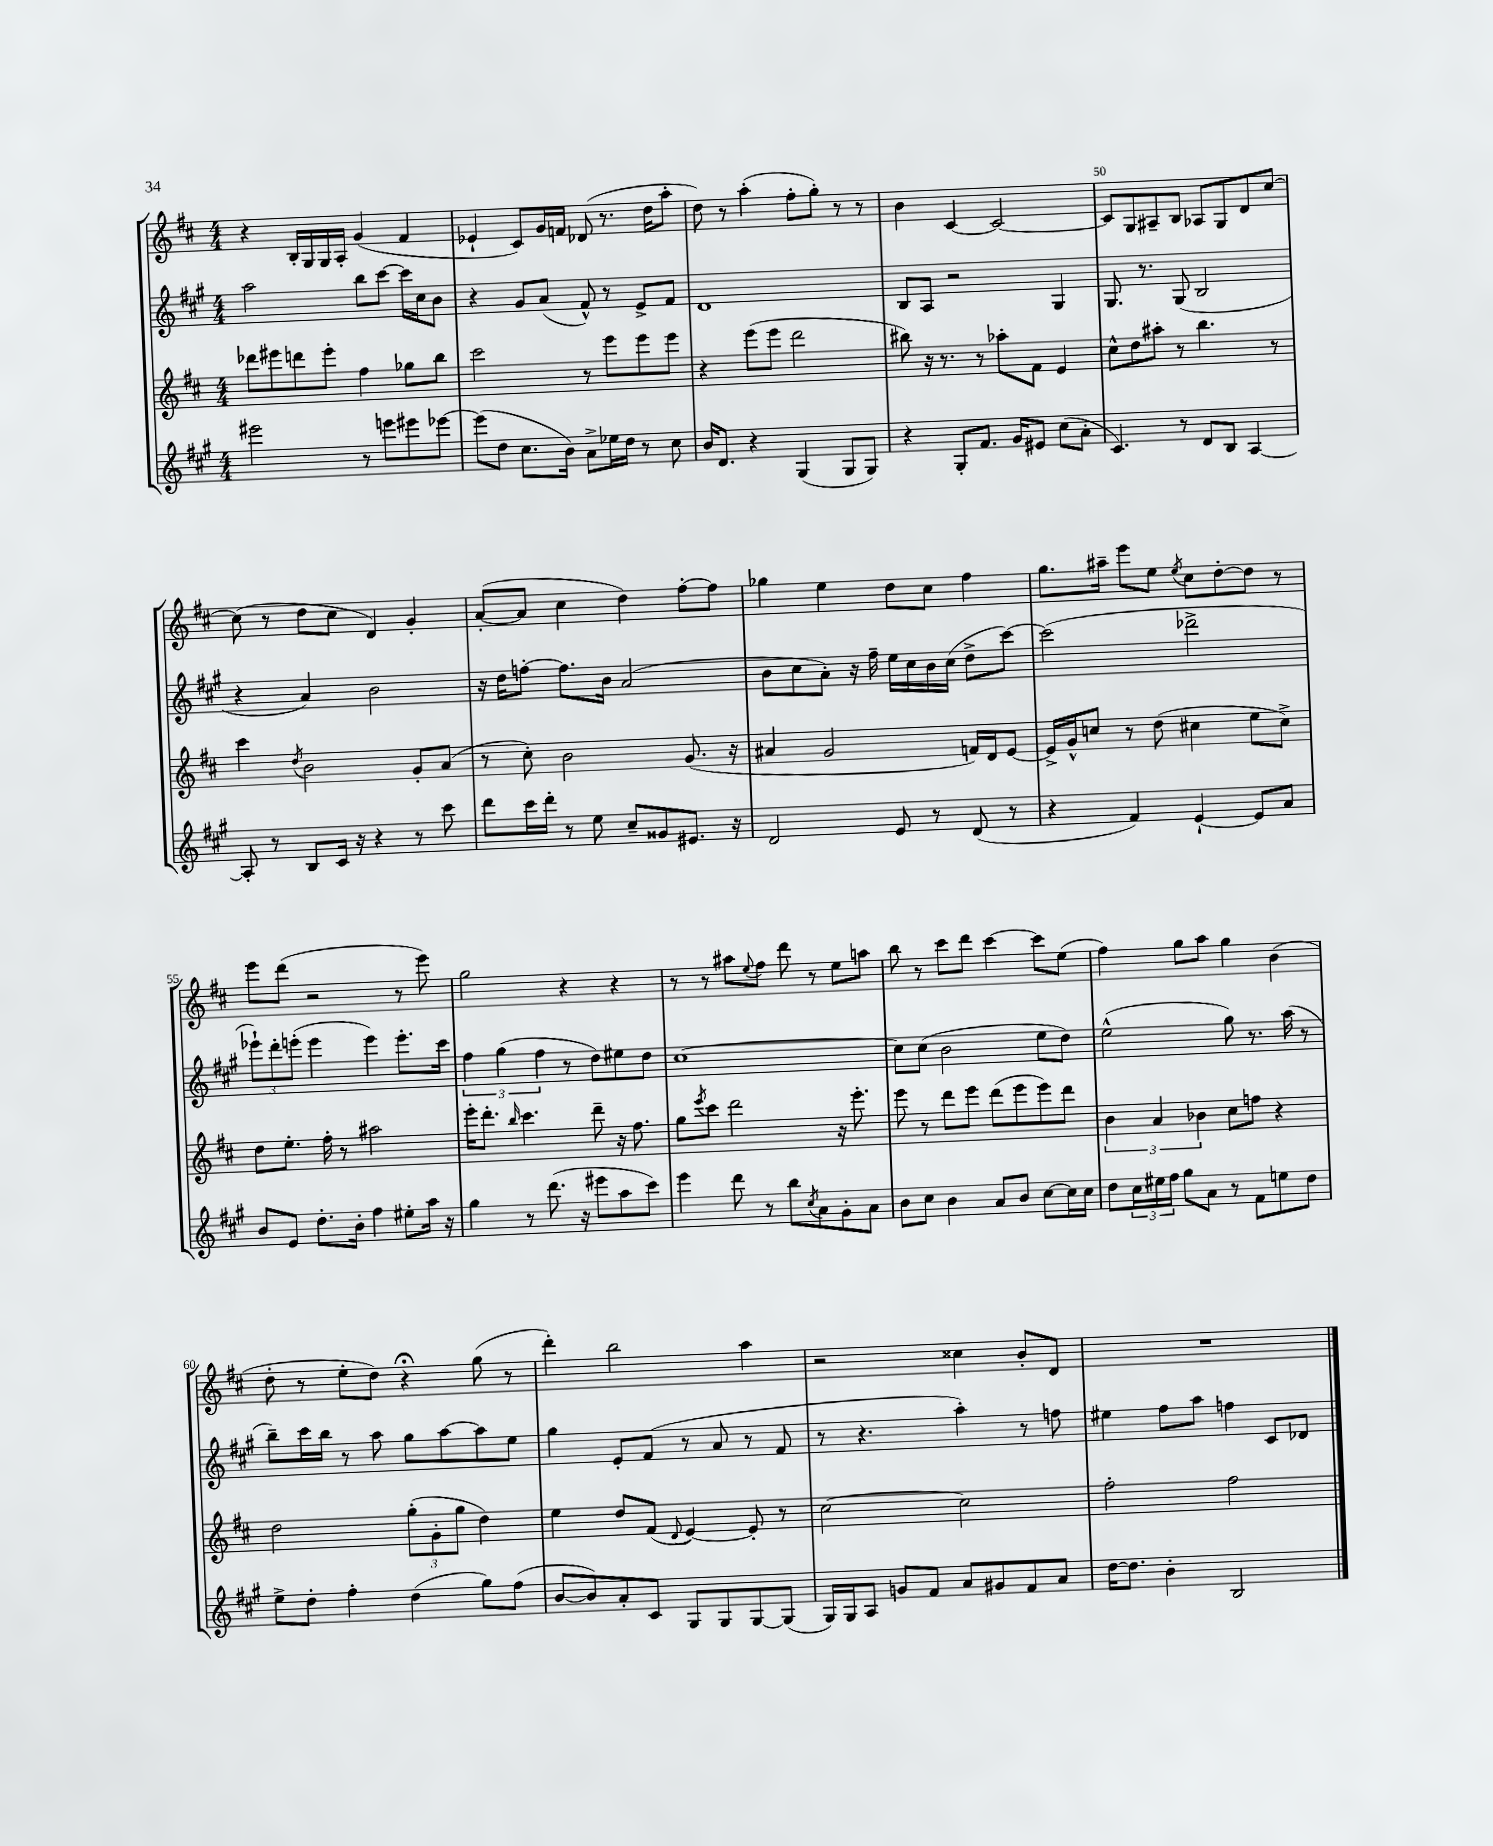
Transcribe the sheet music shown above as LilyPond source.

<<
\new StaffGroup <<
\new Staff = "s0" {
    \clef treble \key d \major \numericTimeSignature \time 4/4
    r4 b16-. g16 g16 a16-. g'4( fis'4 |
    ees'4-! cis'8) g'16 f'16 des'8( r8. d''16 a''8-. |
    d''8) r8 a''4-.( fis''8-. g''8-.) r8 r8 |
    b'4 cis'4~ cis'2~ |
    cis'8 g8 ais8-- b8 aes8 g8 d'8 cis''8~ |
    cis''8( r8 d''8 cis''8 d'4) g'4-. |
    a'8~-.( a'8 cis''4 d''4) fis''8~-. fis''8 |
    ges''4 e''4 d''8 cis''8 fis''4 |
    g''8. ais''16-- e'''8 e''8 \acciaccatura { e''8 } cis''8 d''8~-. d''8 r8 |
    e'''8 d'''8( r2 r8 e'''8) |
    g''2 r4 r4 |
    r8 r8 ais''8 \appoggiatura { e''8 } fis''8 d'''8 r8 e''8 a''8 |
    b''8 r8 cis'''8 d'''8 cis'''4~ cis'''8 e''8( |
    fis''4) g''8 a''8 g''4 b'4( |
    d''8-. r8 e''8-. d''8) r4\fermata g''8( r8 |
    d'''4-.) b''2 a''4 |
    r2 cisis''4 b'8-. d'8 |
    R1 \bar "|." |
}
\new Staff = "s1" {
    \clef treble \key a \major \numericTimeSignature \time 4/4
    a''2 b''8 cis'''8~ cis'''16 cis''16 b'8 |
    r4 gis'8 a'8( fis'8-^) r8 e'8-> fis'8 |
    d'1 |
    b8 a8 r2 gis4 |
    gis8. r8. gis8( b2 |
    r4 a'4) b'2 |
    r16 d''16 f''8~-. f''8. b'16 a'2( |
    b'8 cis''8 a'8-.) r16 fis''16-- e''16 cis''16 b'16 cis''16( d''8-> cis'''8~) |
    cis'''2( des'''2-> |
    \tuplet 3/2 { ees'''8-!) d'''8-. e'''8-.( } e'''4 e'''4) e'''8.-. cis'''16 |
    \tuplet 3/2 { fis''4 gis''4( fis''4 } r8 d''8) eis''8 d''8 |
    cis''1~ |
    cis''8 cis''8( b'2 e''8 d''8) |
    e''2-^( gis''8) r8. a''16( r8 |
    b''8--) cis'''16 b''16 r8 a''8 gis''8 a''8~ a''8 e''8 |
    gis''4 e'8-. fis'8( r8 a'8 r8 fis'8 |
    r8 r4. a''4-.) r8 f''8 |
    eis''4 fis''8 a''8 f''4 cis'8 des'8 \bar "|." |
}
\new Staff = "s2" {
    \clef treble \key d \major \numericTimeSignature \time 4/4
    des'''8 eis'''8 d'''8 eis'''8-. fis''4 ges''8 b''8 |
    cis'''2 r8 e'''8 e'''8 e'''8 |
    r4 e'''8( e'''8 d'''2 |
    bis''8) r16 r8. r8 aes''8-. fis'8 e'4 |
    cis''8-^ d''8 ais''8-. r8 b''4. r8 |
    cis'''4 \acciaccatura { d''8 } b'2 g'8-. a'8( |
    r8 cis''8-.) b'2 g'8.( r16 |
    ais'4 g'2 f'16) d'16 e'8~ |
    e'16-> g'16-^ c''8 r8 d''8( cis''4 e''8 cis''8->) |
    d''8 e''8.-. fis''16-. r8 ais''2 |
    e'''16-. d'''8.-. \grace { b''16 } cis'''4. d'''8-- r16 fis''8. |
    g''8 \acciaccatura { e'''8 } cis'''8 d'''2 r16 e'''8.-. |
    e'''8 r8 d'''8 e'''8 d'''8( e'''8 e'''8) d'''8 |
    \tuplet 3/2 { b'4 a'4 bes'4 } cis''8 f''8 r4 |
    d''2 \tuplet 3/2 { g''8-.( g'8-. g''8 } d''4) |
    e''4 d''8 fis'8( \appoggiatura { d'8 } e'4~) e'8-. r8 |
    cis''2~ cis''2 |
    fis''2-. fis''2 \bar "|." |
}
\new Staff = "s3" {
    \clef treble \key a \major \numericTimeSignature \time 4/4
    eis'''2 r8 e'''8 eis'''8 ees'''8~ |
    ees'''8( d''8 cis''8. b'16) a'8-> ees''16 d''16 r8 cis''8 |
    b'16 d'8. r4 gis4( gis8 gis8) |
    r4 gis8-. fis'8. gis'16 eis'8 cis''8( a'8-. |
    cis'4.) r8 d'8 b8 a4~ |
    a8-. r8 b8 cis'16 r16 r4 r8 cis'''8 |
    d'''8 cis'''16 d'''16-. r8 e''8 cis''8-- gisis'8 eis'8. r16 |
    d'2 e'8 r8 d'8( r8 |
    r4 fis'4) e'4~-! e'8 a'8 |
    b'8 e'8 d''8.-. b'16-. fis''4 eis''8-. a''16 r16 |
    gis''4 r8 d'''8.( r16 eis'''8 a''8 cis'''8) |
    e'''4 d'''8 r8 b''8 \acciaccatura { cis''8 } a'8 gis'8-. a'8 |
    b'8 cis''8 b'4 a'8 b'8 cis''8~ cis''16 cis''16 |
    d''8 \tuplet 3/2 { cis''16 eis''16 fis''16 } gis''8 a'8 r8 fis'8 e''8 d''8 |
    e''8-> d''8-. fis''4-. d''4( gis''8) fis''8( |
    b'8~ b'8) a'8-. cis'8 gis8 gis8 gis8~ gis8( |
    gis16) gis16 a8 g'8 fis'8 a'8 gis'8 fis'8 a'8 |
    d''16~ d''8. b'4-. b2 \bar "|." |
}
>>
>>
\layout { \context { \Score currentBarNumber = #46 \override BarNumber.break-visibility = ##(#f #t #t) barNumberVisibility = #(every-nth-bar-number-visible 5) } }
